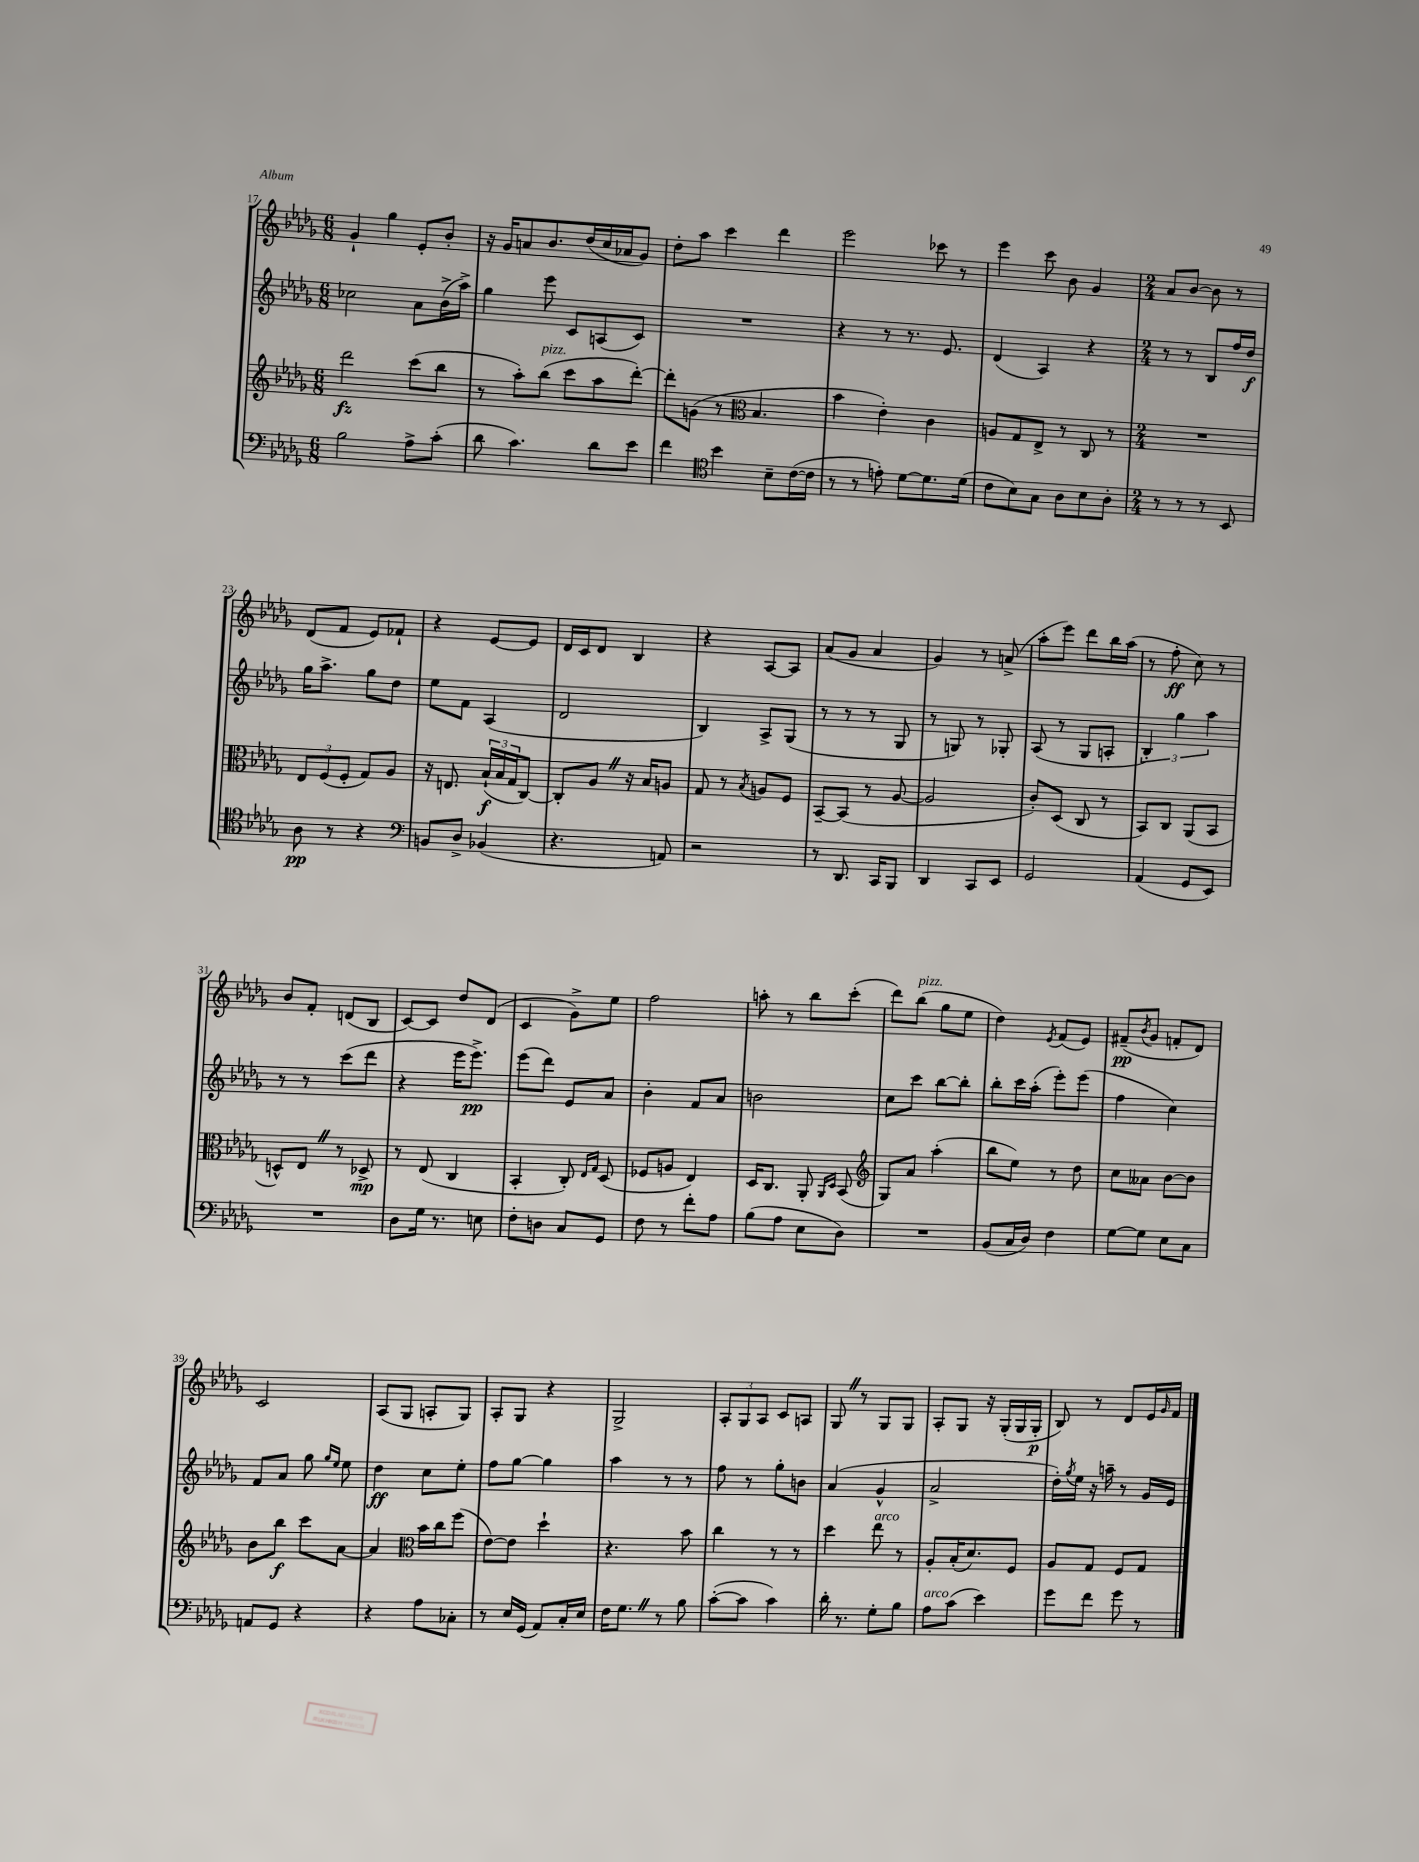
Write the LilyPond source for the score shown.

<<
\new StaffGroup <<
\new Staff = "s0" {
    \clef treble \key des \major \numericTimeSignature \time 6/8
    ges'4-! ges''4 ees'8-. bes'8-. |
    r16 ges'16 a'8 bes'8. des''16( c''16 aes'16 ges'8) |
    des''8-. aes''8 c'''4 des'''4 |
    ees'''2 ces'''8 r8 |
    ees'''4 c'''8 bes'8 ges'4 |
    \numericTimeSignature \time 2/4 aes'8 bes'8~ bes'8 r8 |
    des'8( f'8 ees'8) fes'8-! |
    r4 ees'8~ ees'8 |
    des'16 c'16 des'8 bes4 |
    r4 aes8~ aes8 |
    aes'8( ges'8 aes'4 |
    ges'4) r8 a'8->( |
    aes''8-. ees'''8) des'''8 bes''16 aes''16( |
    r8 f''8-.\ff c''8) r8 |
    bes'8 f'8-. d'8( bes8 |
    c'8~) c'8 des''8 des'8( |
    c'4 ges'8->) ees''8 |
    f''2 |
    a''8-. r8 bes''8 c'''8-.( |
    des'''8) bes''8^\markup { \italic "pizz." }( ges''8 ees''8 |
    des''4) \acciaccatura { ees'8 } f'8( ees'8) |
    fis'8--\pp( \acciaccatura { bes'8 } ges'8 f'8-. des'8) |
    c'2 |
    aes8( ges8 a8-. ges8) |
    aes8-. ges8 r4 |
    ges2-> |
    \tuplet 3/2 { aes8-. ges8 aes8 } c'8 a8 |
    ges8 \once \override BreathingSign.text = \markup { \musicglyph "scripts.caesura.straight" } \breathe r8 ges8 ges8 |
    aes8-. ges8 r16 ges16-.( ges16 ges16-.\p |
    bes8) r8 des'8 ees'16 \grace { ges'16 } f'16 \bar "|." |
}
\new Staff = "s1" {
    \clef treble \key des \major \numericTimeSignature \time 6/8
    ces''2 aes'8 bes'16->( aes''16->) |
    ges''4 ees'''8 c'8 a8( c'8) |
    R2. |
    r4 r8 r8. ees'8. |
    des'4( aes4) r4 |
    \numericTimeSignature \time 2/4 r8 r8 bes8 f''16 des''16\f |
    ges''16 aes''8.-> ges''8 des''8 |
    ees''8 f'8 aes4( |
    des'2 |
    bes4) aes8-> ges8( |
    r8 r8 r8 ges8 |
    r8 g8) r8 ges8-. |
    aes8( r8 ges8 a8-. |
    \tuplet 3/2 { bes4-.) ges''4 aes''4 } |
    r8 r8 c'''8( des'''8 |
    r4 ees'''16 ees'''8.->\pp) |
    ees'''8( des'''8) ees'8 aes'8 |
    bes'4-. f'8 aes'8 |
    b'2 |
    c''8 c'''8 bes''8~ bes''8-. |
    bes''8-. c'''16 aes''16-.( ees'''8-.) ees'''8( |
    f''4 c''4) |
    f'8 aes'8 ges''8 \grace { ges''16 ees''16 } ees''8 |
    des''4\ff c''8 ees''8-. |
    f''8 ges''8~ ges''4 |
    aes''4 r8 r8 |
    f''8 r8 ges''8-. b'8 |
    aes'4( ges'4-^ |
    aes'2-> |
    des''16-.) \acciaccatura { ges''8 } ees''16 r16 a''16-- r8 ges'16 ees'16 \bar "|." |
}
\new Staff = "s2" {
    \clef treble \key des \major \numericTimeSignature \time 6/8
    des'''2\fz c'''8( bes''8 |
    r8 aes''8-.) bes''8^\markup { \italic "pizz." }( c'''8 aes''8 des'''8~-.) |
    des'''8-. g'8( r8 \clef alto bes4. |
    bes'4 ees'4-.) c'4 |
    a8 ges8 ees8-> r8 c8 r8 |
    \numericTimeSignature \time 2/4 R2 |
    \tuplet 3/2 { ees8 f8( f8-. } ges8) aes8 |
    r16 e8. \tuplet 3/2 { bes16-!\f( bes16 ges16 } c8~) |
    c8-. aes8 \once \override BreathingSign.text = \markup { \musicglyph "scripts.caesura.straight" } \breathe r16 bes16 a8 |
    ges8 r8 \acciaccatura { bes8 } a8 f8 |
    bes,8~-- bes,8( r8 aes8~ |
    aes2 |
    c'8-.) des8( c8 r8 |
    bes,8) c8 aes,8( bes,8 |
    d8-^) ees8 \once \override BreathingSign.text = \markup { \musicglyph "scripts.caesura.straight" } \breathe r8 des8->\mp |
    r8 ees8( c4 |
    bes,4-. c8-.) \grace { ees16 ges16 } des8( |
    fes8 a8 ees4) |
    des16 c8. aes,8-. \grace { aes,16 des16 } bes,8( |
    \clef treble ges8) aes'8 aes''4-.( |
    bes''8 ees''8) r8 des''8 |
    c''8 aeses'8 bes'8~ bes'8 |
    bes'8 bes''8\f c'''8 aes'8~ |
    aes'4 \clef alto bes'16 c''16 f''8( |
    ees'8~) ees'8 des''4-! |
    r4. bes'8 |
    c''4 r8 r8 |
    des''4 ees''8^\markup { \italic "arco" } r8 |
    aes8-. bes16-.( des'8.) f8 |
    aes8 ges8 f8 ges8 \bar "|." |
}
\new Staff = "s3" {
    \clef bass \key des \major \numericTimeSignature \time 6/8
    bes2 aes8-> c'8-.( |
    des'8 c'4.) des'8 ees'8 |
    f'4 \clef tenor bes'4 bes8-- c'16~( c'16 |
    r8 r8 e'8-.) des'8~ des'8. des'16( |
    c'8 bes8) ges8 aes8 bes8 aes8-. |
    \numericTimeSignature \time 2/4 r8 r8 r8 bes,8 |
    aes8\pp r8 r4 |
    \clef bass b,8 des8-> bes,4( |
    r4. a,8) |
    r2 |
    r8 des,8. c,16 bes,,8 |
    des,4 c,8 ees,8 |
    ges,2 |
    aes,4( ges,8 ees,8) |
    R2 |
    des8 ges16 r8. e8 |
    f8-. d8 c8 ges,8 |
    f8 r8 f'8-. aes8 |
    bes8( aes8 ees8 des8) |
    R2 |
    bes,8( c16 des16) f4 |
    ges8~ ges8 ees8 c8 |
    a,8 ges,8 r4 |
    r4 aes8 ces8-. |
    r8 ees16 ges,16( aes,8) c16-. ees16 |
    f16 ges8. \once \override BreathingSign.text = \markup { \musicglyph "scripts.caesura.straight" } \breathe r8 bes8 |
    c'8~-.( c'8 c'4) |
    des'16-. r8. ges8-. bes8 |
    aes8^\markup { \italic "arco" } c'8( ees'4) |
    ges'8 f'8 ges'8 r8 \bar "|." |
}
>>
>>
\layout { \context { \Score currentBarNumber = #17 } }
